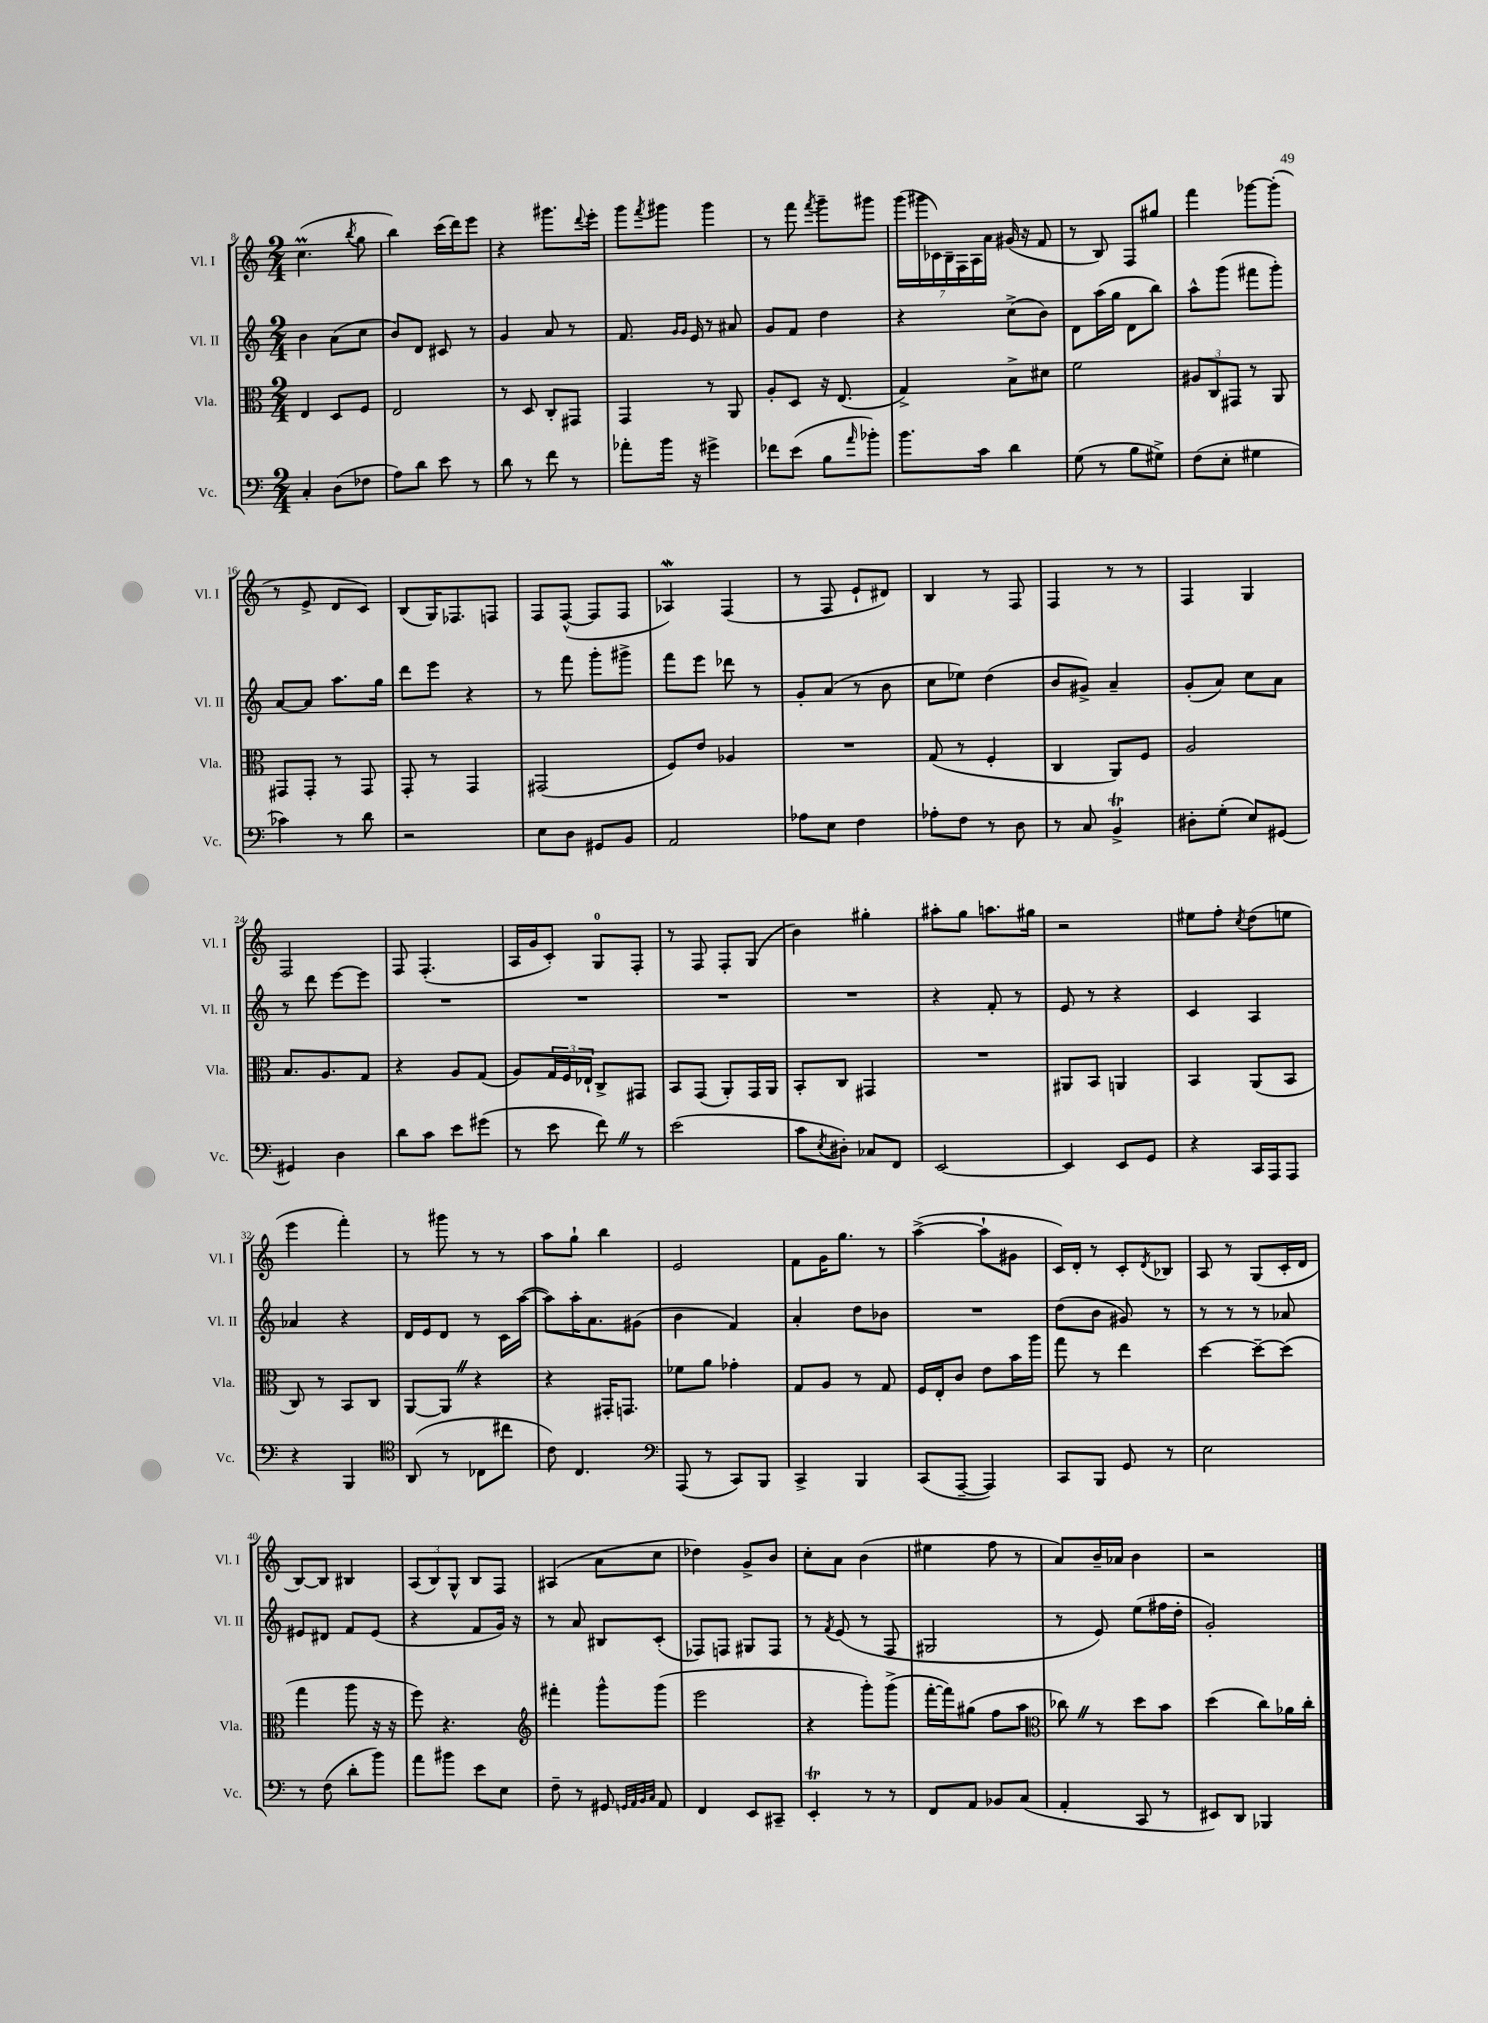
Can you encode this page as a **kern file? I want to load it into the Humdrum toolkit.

**kern	**kern	**kern	**kern
*part4	*part3	*part2	*part1
*staff4	*staff3	*staff2	*staff1
*I"Vc.	*I"Vla.	*I"Vl. II	*I"Vl. I
*I'Vc.	*I'Vla.	*I'Vl. II	*I'Vl. I
*clefF4	*clefC3	*clefG2	*clefG2
*k[]	*k[]	*k[]	*k[]
*M2/4	*M2/4	*M2/4	*M2/4
=8	=8	=8	=8
4C'/	4E/	4b\	(4.ccM\
(8D\L	8D/L	(8a\L	.
.	.	.	8qbb/
8F-X\J	8F/J	8cc\J	8gg\
=9	=9	=9	=9
8A\L)	2E/	8b/L)	4bb\)
8d\J	.	8d/J	.
8e\	.	8c#X/	(16ccc\LL
.	.	.	16ddd\J)
8r	.	8r	8eee\J
=10	=10	=10	=10
8d\	8r	4g/	4r
8r	8D/	.	.
8f\	8C'/L	8a/	8.ggg#X\L
8r	8GG#X/J	8r	.
.	.	.	8qqddd/
.	.	.	16eee'\Jk
=11	=11	=11	=11
8a-X'\L	4GG/	8.f/	8ggg\L
.	.	.	8qfff/
16b\Jk	.	.	8ggg#X\J
.	.	16qqg/LL	.
.	.	16qqg/JJ	.
16r	.	16e/	.
4g#X^\	8r	8r	4ggg#\
.	8AA/	8a#X/	.
=12	=12	=12	=12
8f-X\L	8A'/L	8g/L	8r
(8e\J	8D/J	8f/J	8fff\
.	.	.	8qfff/
8B\L	16r	4dd\	8ggg~\L
.	(8.E/	.	.
16qqa/	.	.	.
8b-X'\J)	.	.	8ggg#X\J
=13	=13	=13	=13
8.b\L	4G^/)	4r	(28ggg\LL
.	.	.	28ggg#X\
.	.	.	28c-X\)
.	.	.	28B~\
.	.	.	28F\
.	.	.	28A\
16c\Jk	.	.	.
.	.	.	28a\JJ
4d\	8B^\L	(8cc^\L	(16g#X/
.	.	.	16r
.	8d#X\J	8b\J)	8f/
=14	=14	=14	=14
(8G\	2f\	8d\L	8r
8r	.	(16aa\L	8B/)
.	.	16gg\JJ	.
8B\L	.	8d\L	8F/L
8G#X^\J)	.	8bb\J)	8gg#X/J
=15	=15	=15	=15
(8F\L	12A#X/L	8aa^^\L	4fff\
.	12C/	.	.
8E'\J	.	(8ggg\J	.
.	12GG#X/J	.	.
4G#X\	8r	8fff#X\L	[8ggg-X\L
.	8AA/	8ggg'\J)	(8ggg-'\J]
!!LO:LB:g=z
=16	=16	=16	=16
4c-X\)	8GG#X/L	[8a/L	8r
.	8GG#'/J	8a/J]	8e^/
8r	8r	8.aa\L	8d/L
8d\	8GG#/	.	8c/J)
.	.	16gg\Jk	.
=17	=17	=17	=17
2r	8GG'/	8ddd\L	(8B/L
.	8r	8eee\J	16G/K)
.	.	.	8.F-X/
.	4GG/	4r	.
.	.	.	8Fn/J
=18	=18	=18	=18
8E\L	(2GG#X/	8r	8F/L
8D\J	.	8fff\	([8F^^/J
8GG#X/L	.	8ggg'\L	8F/L]
8BB/J	.	8ggg#X^\J	8F/J
=19	=19	=19	=19
2AA/	8F/L)	8fff\L	4A-Xw/)
.	8e/J	8eee\J	.
.	4A-X/	8ddd-X\	(4F/
.	.	8r	.
=20	=20	=20	=20
8A-X\L	2r	8g'/L	8r
8E\J	.	(8a/J	8F/
4F\	.	8r	8e`/L
.	.	8b\	8d#X/J)
=21	=21	=21	=21
8A-X'\L	(8G/	8cc\L	4B/
8F\J	8r	8ee-X\J)	.
8r	4F'/	(4dd\	8r
8D\	.	.	8F/
=22	=22	=22	=22
8r	4C/	8b/L	4F/
8C/	.	8g#X^/J)	.
4BBt^/	8AA/L)	4a~/	8r
.	8F/J	.	8r
=23	=23	=23	=23
8D#X'\L	2A/	(8g'/L	4F/
(8G'\J	.	8a/J)	.
8E/L)	.	8cc\L	4G/
[8GG#X/J	.	8a\J	.
!!LO:LB:g=z
=24	=24	=24	=24
4GG#X/]	8.B/L	8r	2F/
.	.	8ddd\	.
.	8.A/	.	.
4D\	.	[8eee\L	.
.	8G/J	8eee\J]	.
=25	=25	=25	=25
8d\L	4r	2r	8F/
8c\J	.	.	(4.F'/
8e\L	8A/L	.	.
(8g#X\J	(8G/J	.	.
=26	=26	=26	=26
8r	8A/L)	2r	16A/LL
.	.	.	16g/J
8e\	24G/L	.	8c'/J)
.	24F/	.	.
.	24E-X`/JJ	.	.
8fZ\)	8C^/L	.	8G/L
8r	8GG#X/J	.	8F'/J
=27	=27	=27	=27
(2e\	8BB/L	2r	8r
.	(8GG/J	.	8F/
.	8AA'/L)	.	8F'/L
.	16GG/L	.	(8G/J
.	16AA/JJ	.	.
=28	=28	=28	=28
8c\L	8BB'/L	2r	4b\)
8qE/	.	.	.
8D#X'\J)	8C/J	.	.
8C-X/L	4GG#X/	.	4gg#X'\
8FF/J	.	.	.
=29	=29	=29	=29
[2EE/	2r	4r	8aa#X'\L
.	.	.	8gg\J
.	.	8f'/	8.aan\L
.	.	8r	.
.	.	.	16gg#X\Jk
=30	=30	=30	=30
4EE/]	8AA#X/L	8e/	2r
.	8BB/J	8r	.
8EE/L	4AAn/	4r	.
8GG/J	.	.	.
=31	=31	=31	=31
4r	4BB/	4c/	8ee#X\L
.	.	.	8ff'\J
.	.	.	8qcc/
16CC/LL	(8AA/L	4A/	(8dd\L
16AAA/J	.	.	.
8AAA/J	8BB/J	.	8een\J
!!LO:LB:g=z
=32	=32	=32	=32
4r	8C/)	4a-X/	4eee\
.	8r	.	.
4BBB/	8BB/L	4r	4fff'\)
.	8C/J	.	.
=33	=33	=33	=33
*clefC4	*	*	*
(8AA/	[8AA/L	16d/LL	8r
.	.	16e/J	.
8r	8AAZ/J]	8d/J	8ggg#X\
8C-X\L	4r	8r	8r
8cc#X\J	.	16c\LL	8r
.	.	([16aa\JJ	.
=34	=34	=34	=34
8c\)	4r	8aa\L])	8aa\L
4.C/	.	16aa'\K	8gg`\J
.	.	8.a\	.
.	16GG#X'/KL	.	4bb\
.	8.GGn/J	.	.
.	.	(8g#X\J	.
=35	=35	=35	=35
*clefF4	*	*	*
(8AAA/	8f-X\L	4b\	2e/
8r	8a\J	.	.
8CC/L)	4g-X'\	4f/)	.
8BBB/J	.	.	.
=36	=36	=36	=36
4CC^/	8G/L	4a'/	8f\L
.	8A/J	.	16g\K
.	.	.	8.gg\J
4BBB/	8r	8dd\L	.
.	8G/	8b-X\J	8r
=37	=37	=37	=37
(8CC/L	16F/LL	2r	([4aa^\
.	16E'/J	.	.
[8AAA~/J	8c/J	.	.
4AAA/])	8e\L	.	8aa`\L]
.	16b\L	.	8g#X\J
.	16aa\JJ	.	.
=38	=38	=38	=38
8CC/L	8gg\	(8dd\L	16c/LL)
.	.	.	16d'/JJ
8BBB/J	8r	8b\J	8r
8GG/	4ee\	8g#X/)	8c'/L
.	.	.	8qd/
8r	.	8r	8B-X/J
=39	=39	=39	=39
2E\	[4dd\	8r	8A/
.	.	8r	8r
.	8dd~\L_	8r	(8G/L
.	(8dd\J]	8a-X/	16c'/L
.	.	.	16d/JJ
!!LO:LB:g=z
=40	=40	=40	=40
8r	4gg\	8e#X/L	[8B/L)
(8F\	.	8d#X/J	8B/J]
8d'\L	8aa\	8f/L	4B#X/
8b\J)	16r	(8e#/J	.
.	16r	.	.
=41	=41	=41	=41
8a\L	8ff\)	4r	(12A/L
.	.	.	12B/)
8b#X\J	4.r	.	.
.	.	.	12G^^/J
8e\L	.	8f/L	8B/L
8E\J	.	16g/Jk)	8F/J
.	.	16r	.
=42	=42	=42	=42
*	*clefG2	*	*
8F~\	4fff#X'\	8r	(4A#X/
8r	.	8a/	.
8GG#X/	8ggg^^\L	8B#X/L	8a\L
32qqGGn/LLL	.	.	.
32qqAA/	.	.	.
32qqBB/	.	.	.
32qqC/JJJ	.	.	.
8AA/	(8ggg\J	(8c'/J	8cc\J
=43	=43	=43	=43
4FF/	2eee\	8F-X/L)	4dd-X\)
.	.	8Fn/J	.
8EE/L	.	8G#X/L	8g^/L
8CC#X~/J	.	8F/J	8b/J
=44	=44	=44	=44
4EEt'/	4r	8r	8cc'\L
.	.	8qf/	.
.	.	(8e/	8a\J
8r	8ggg'\L)	8r	(4b\
8r	(8ggg^\J	8F/	.
=45	=45	=45	=45
8FF/L	[16fff'\LL	2G#X/	4ee#X\
.	16fff\J])	.	.
8AA/J	(8gg#X\J	.	.
8BB-X/L	8ff\L	.	8ff\
(8C/J	8aa\J	.	8r
=46	=46	=46	=46
*	*clefC3	*	*
4AA'/	8cc-XZ\)	8r	8a/L)
.	8r	8e/)	16b~/L
.	.	.	16a-X/JJ
8CC/	8dd\L	(8ee\L	4b\
8r	8b\J	16ff#X\L	.
.	.	16dd'\JJ	.
=47	=47	=47	=47
8EE#X/L)	(4dd\	2g'/)	2r
8DD/J	.	.	.
4BBB-X/	8cc\L)	.	.
.	16a-X\L	.	.
.	16cc'\JJ	.	.
==	==	==	==
*-	*-	*-	*-
